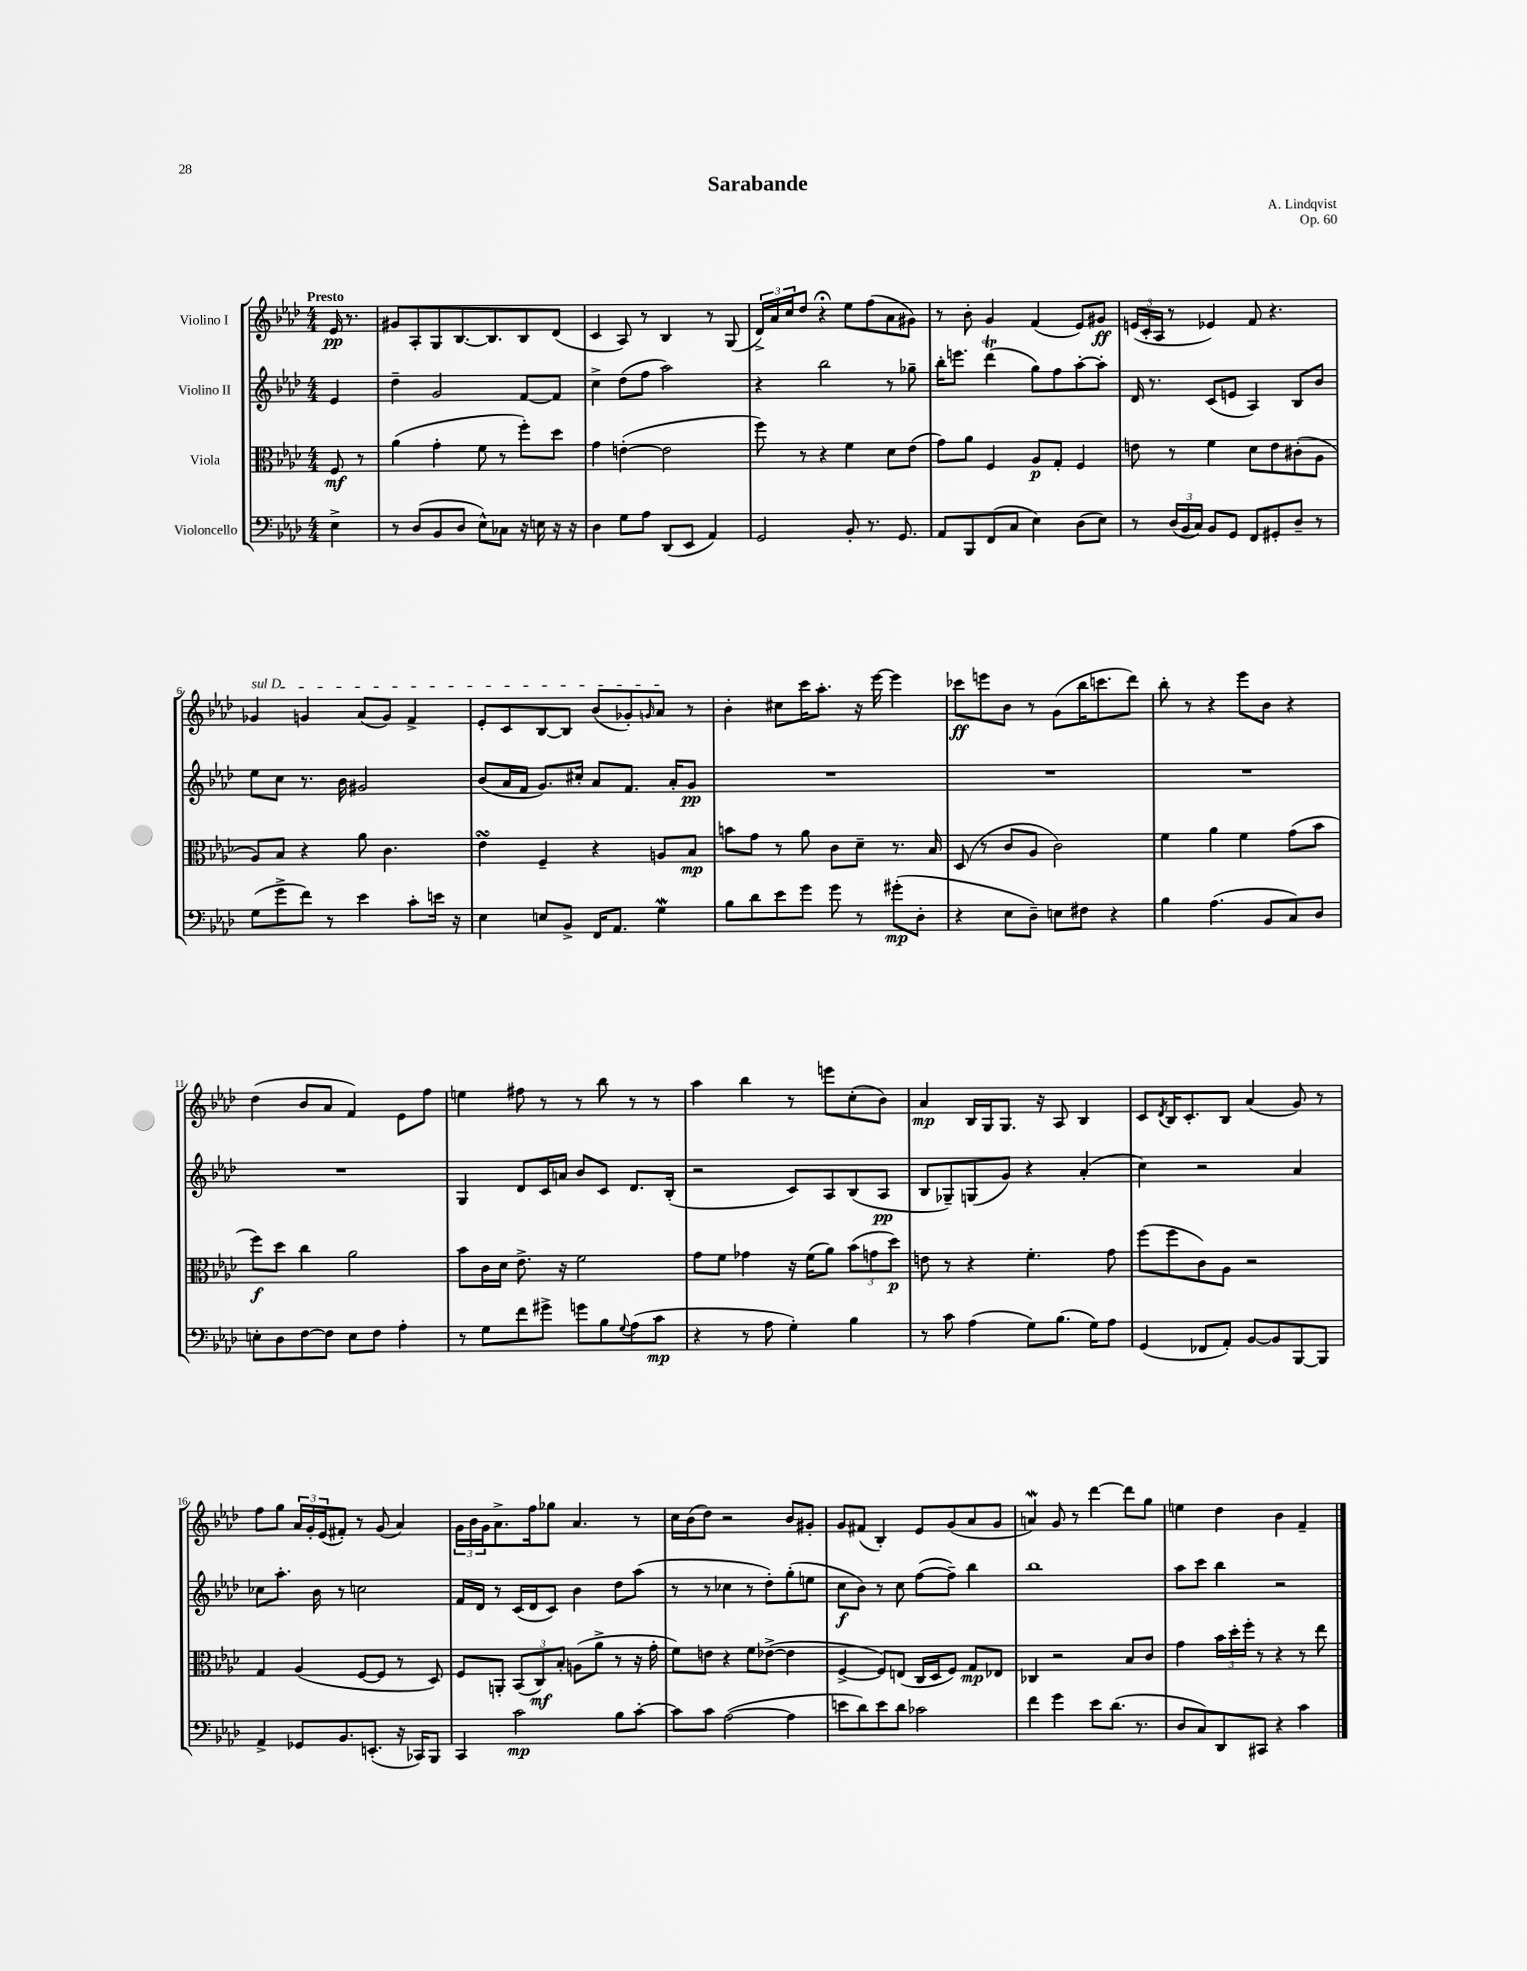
\header { title = "Sarabande" composer = "A. Lindqvist" opus = "Op. 60" }
<<
\new StaffGroup <<
\new Staff = "s0" \with { instrumentName = "Violino I" } {
    \clef treble \key aes \major \numericTimeSignature \time 4/4 \partial 4 \tempo "Presto"
    ees'16\pp r8. |
    gis'8 aes8-. g8 bes8.~ bes8. bes8 des'8( |
    c'4 aes8) r8 bes4 r8 g8( |
    \tuplet 3/2 { des'16->) aes'16 c''16 } des''8 r4\fermata ees''8 f''8( aes'8 gis'8) |
    r8 bes'8-. g'4 f'4( ees'8) gis'8\ff |
    \tuplet 3/2 { e'16( c'16-. aes16 } r8 ees'4) f'8 r4. |
    \once \override TextSpanner.bound-details.left.text = \markup { \italic "sul D" } ges'4\startTextSpan g'4 aes'8( g'8) f'4-> |
    ees'8-. c'8 bes8~ bes8 bes'8( ges'8-.) \grace { g'16 } aes'8\stopTextSpan r8 |
    bes'4-. cis''8 c'''16 aes''8.-. r16 ees'''16~ ees'''4 |
    ces'''8\ff e'''8 bes'8 r8 g'8( bes''16 c'''8. des'''8) |
    bes''8-. r8 r4 ees'''8 bes'8 r4 |
    des''4( bes'8 aes'8 f'4) ees'8 f''8 |
    e''4 fis''8 r8 r8 bes''8 r8 r8 |
    aes''4 bes''4 r8 e'''8 c''8-.( bes'8) |
    aes'4\mp bes16 g16 g8. r16 aes8 bes4 |
    c'8 \acciaccatura { des'8 } bes16 c'8.-. bes8 aes'4( g'8) r8 |
    f''8 g''8 \tuplet 3/2 { aes'16 g'16-. ees'16( } fis'8-.) r8 g'8( aes'4) |
    \tuplet 3/2 { g'16 bes'16 g'16 } aes'8.-> f''16 ges''8 aes'4. r8 |
    c''16 bes'16( des''8) r2 bes'8 gis'8-. |
    g'8 fis'8( bes4-.) ees'8 g'8( aes'8 g'8 |
    a'4\mordent) g'8 r8 des'''4~ des'''8 g''8 |
    e''4 des''4 bes'4 f'4-- \bar "|." |
}
\new Staff = "s1" \with { instrumentName = "Violino II" } {
    \clef treble \key aes \major \numericTimeSignature \time 4/4 \partial 4
    ees'4 |
    des''4-- g'2 f'8~ f'8 |
    c''4-> des''8( f''8 aes''2) |
    r4 bes''2 r8 ges''8-- |
    bes''16-. e'''8. des'''4\trill( g''8) f''8 aes''8~-. aes''8-. |
    des'16 r8. c'8( e'8 aes4) bes8 bes'8 |
    ees''8 c''8 r8. bes'16 gis'2 |
    bes'8( aes'16 f'16 g'8.) cis''16-. aes'8 f'8. aes'16-. g'8\pp |
    R1 |
    R1 |
    R1 |
    R1 |
    g4 des'8 c'16 a'16 bes'8 c'8 des'8. bes16-.( |
    r2 c'8) aes8 bes8( aes8\pp |
    bes8 ges8--) g8( g'8) r4 aes'4-.( |
    c''4) r2 aes'4 |
    ces''8 aes''8.-. bes'16 r8 c''2 |
    f'16 des'16 r8 c'16( des'16 c'8) bes'4 des''8 aes''8( |
    r8 r8 ces''4 r8 des''8-.) g''8-.( e''8 |
    c''8\f bes'8) r8 c''8 f''8~( f''8--) bes''4 |
    bes''1 |
    aes''8 c'''8 bes''4 r2 \bar "|." |
}
\new Staff = "s2" \with { instrumentName = "Viola" } {
    \clef alto \key aes \major \numericTimeSignature \time 4/4 \partial 4
    f8\mf r8 |
    aes'4( g'4-. f'8 r8 f''8-.) des''8 |
    g'4 e'4~-.( e'2 |
    f''8) r8 r4 f'4 des'8 ees'8( |
    g'8) aes'8 f4 aes8\p g8-. f4 |
    e'8 r8 f'4 des'8 e'8 cis'8-.( aes8 |
    aes8) bes8 r4 aes'8 c'4. |
    ees'4\turn f4-- r4 a8 bes8\mp |
    b'8 g'8 r8 aes'8 c'8 des'8-- r8. bes16 |
    des8( r8 c'8 aes8 c'2) |
    f'4 aes'4 f'4 g'8( bes'8 |
    f''8\f) des''8 c''4 aes'2 |
    bes'8 c'16 des'16 ees'8.-> r16 f'2 |
    g'8 f'8 ges'4 r16 f'16( aes'8) \tuplet 3/2 { bes'8( g'8 des''8\p) } |
    e'8 r8 r4 f'4.-. g'8 |
    f''8( f''8 c'8) aes8 r2 |
    g4 aes4( f8~ f8 r8 des8) |
    f8 a,8-. \tuplet 3/2 { bes,8( c8\mf) bes8-. } a8( aes'8-> r8 r16 g'16-. |
    f'8) e'8 r4 f'8 ees'8~->( ees'4 |
    f4~-> f8) e8( c16 des16 f8) g8\mp ees8 |
    ces4 r2 bes8 c'8 |
    g'4 \tuplet 3/2 { bes'16 des''16-. f''16-. } r8 r4 r8 ees''8 \bar "|." |
}
\new Staff = "s3" \with { instrumentName = "Violoncello" } {
    \clef bass \key aes \major \numericTimeSignature \time 4/4 \partial 4
    ees4-> |
    r8 des8( bes,8 des8 ees8-^) ces8 r16 e16 r16 r16 |
    des4 g8 aes8 des,8( ees,8 aes,4) |
    g,2 bes,8-. r8. g,8. |
    aes,8 bes,,8 f,8( c8 ees4) des8( ees8) |
    r8 \tuplet 3/2 { des16( bes,16 c16) } bes,8 g,8 f,8 gis,8-. des8-- r8 |
    g8( g'8-> f'8) r8 ees'4 c'8-. e'16 r16 |
    ees4 e8 bes,8-> f,16 aes,8. g4\mordent |
    bes8 des'8 ees'8 g'8 g'8 r8 gis'8-.\mp( des8-. |
    r4 ees8 des8--) e8 fis8 r4 |
    bes4 aes4.( bes,8 c8) des8 |
    e8-. des8 f8~ f8 e8 f8 aes4-. |
    r8 g8 f'8 gis'8-> g'8 bes8 \appoggiatura { g8 } aes8( c'8\mp |
    r4 r8 aes8 g4-.) bes4 |
    r8 c'8 aes4( g8) bes8.( g16) aes8 |
    g,4( fes,8 aes,8-.) bes,8~ bes,8 bes,,8~ bes,,8 |
    aes,4-> ges,8 bes,8. e,8.-.( r16 ces,16) bes,,8 |
    c,4 c'2\mp bes8 c'8~-. |
    c'8 c'8 aes2~( aes4 |
    e'8 des'8) e'8 des'8 ces'2 |
    f'4 g'4 ees'8 des'8.( r8. |
    des8 c8) des,8 cis,8 r4 c'4 \bar "|." |
}
>>
>>
